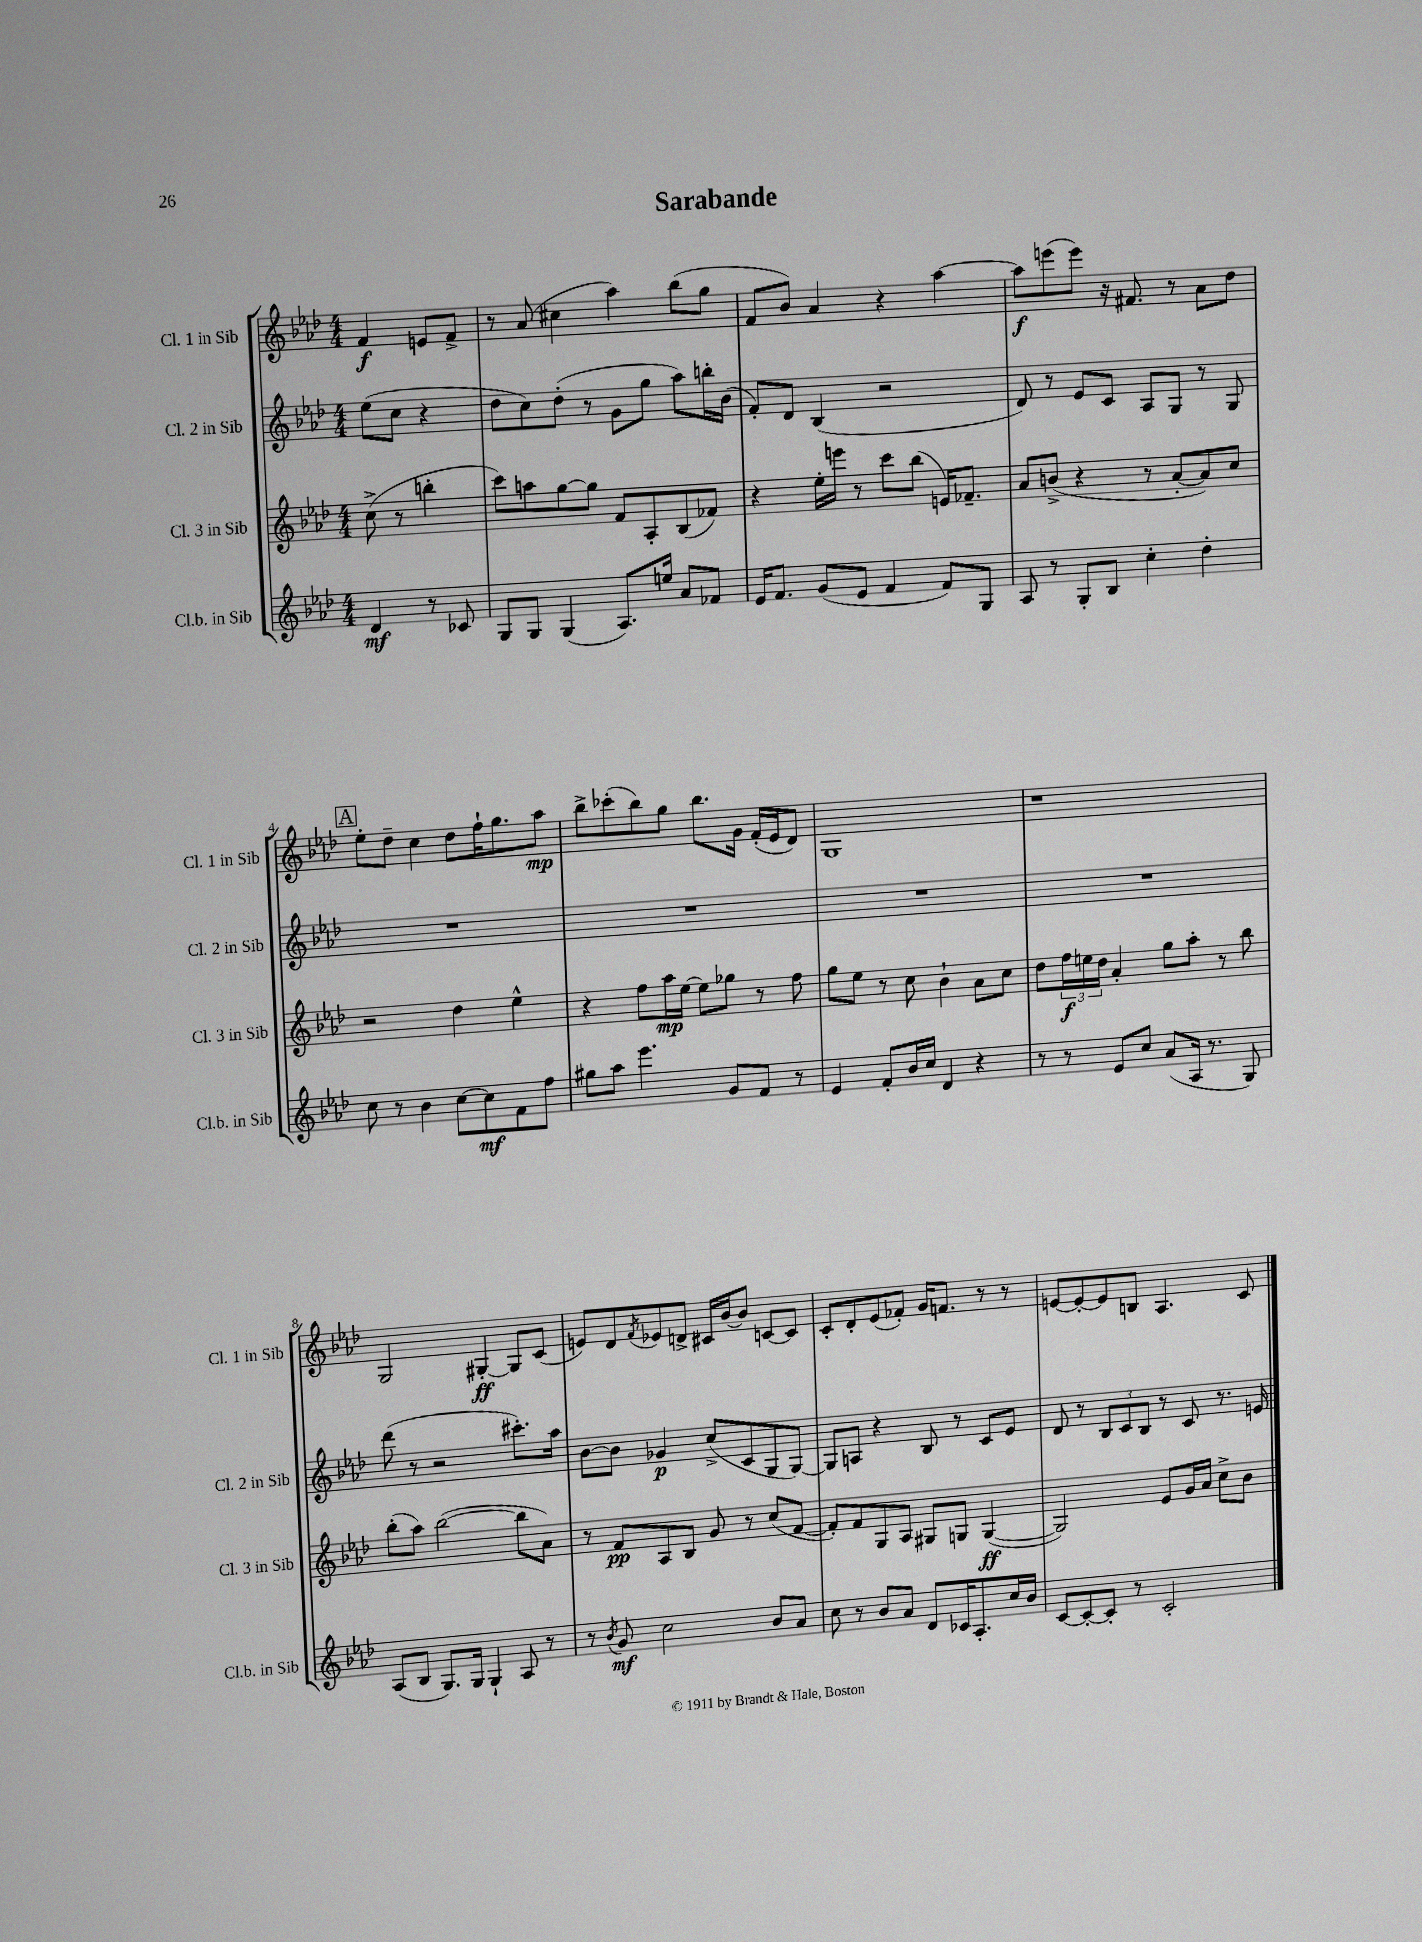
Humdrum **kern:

**kern	**kern	**kern	**kern
*staff4	*staff3	*staff2	*staff1
*clefG2	*clefG2	*clefG2	*clefG2
*k[b-e-a-d-]	*k[b-e-a-d-]	*k[b-e-a-d-]	*k[b-e-a-d-]
*M4/4	*M4/4	*M4/4	*M4/4
4d-	(8cc^	(8ee-	4f
.	8r	8cc	.
8r	4bb'	4r	8e
8c-	.	.	8f^
=	=	=	=
8G	8ccc)	8dd-	8r
8G	8aa	8cc)	(8a-
(4G	[8gg	(8dd-'	4cc#
.	8gg]	8r	.
8.A-)	8f	8g	4aa-)
.	8A-'	8gg	.
16ee	.	.	.
8a-	(8B-	8aa-)	(8bb-
8f-	8f-)	16bb'	8gg
.	.	(16b-	.
=	=	=	=
16e-	4r	8f')	8f
8.f	.	.	.
.	.	8d-	8b-)
(8g	16ee-'	(4B-	4a-
.	16eee	.	.
8e-	8r	.	.
4f	8ccc	2r	4r
.	(8bb-	.	.
8f)	16e)	.	[4aa-
.	8.f-~	.	.
8G	.	.	.
=	=	=	=
8A-	8a-	8d-)	8aa-]
8r	(8b^	8r	(8eee
8G'	4r	8e-	8eee)
8B-	.	8c	16r
.	.	.	8.f#
4cc'	8r	8A-	.
.	[8a-'	8G	8r
4dd-'	8a-])	8r	8a-
.	8cc	8G	8dd-
=	=	=	=
8cc	2r	1r	8ee-'
8r	.	.	8dd-~
4b-	.	.	4cc
[8cc	4dd-	.	8dd-
8cc]	.	.	16ff`
.	.	.	8.gg
8f	4ee-^^	.	.
8ff	.	.	8aa-
=	=	=	=
8gg#	4r	1r	8bb-^
8aa-	.	.	(8ccc-'
4.eee-	8ff	.	8bb-)
.	16aa-	.	8gg
.	[16ee-	.	.
.	8ee-]	.	8.bb-
8g	8gg-	.	.
.	.	.	16g
8f	8r	.	(16f'
.	.	.	16e-
8r	8ff	.	8d-)
=	=	=	=
4e-	8gg	1r	1G
.	8ee-	.	.
8f'	8r	.	.
16b-	8cc	.	.
16cc	.	.	.
4d-	4b-`	.	.
4r	8a-	.	.
.	8cc	.	.
=	=	=	=
8r	8dd-	1r	1r
8r	24ff	.	.
.	24ee	.	.
.	24dd-	.	.
8e-	4a-'	.	.
8cc	.	.	.
(8a-	8gg	.	.
16A-	8aa-'	.	.
8.r	.	.	.
.	8r	.	.
8G)	8bb-	.	.
=	=	=	=
(8A-	(8bb-'	(8ddd-	2G
8B-	8aa-)	8r	.
8.G)	([2bb-	2r	.
16G	.	.	.
4G`	.	.	[4G#'
8A-	8bb-]	8.ccc#')	8G#]
8r	8a-)	.	(8c
.	.	16aa-	.
=	=	=	=
8r	8r	[8b-	8e)
8qb-	.	.	.
8g	8f	8b-]	8d-
.	.	.	8qf
2cc	8A-	4g-	8e-
.	8B-	.	8d^
.	8g	(8cc^	16c#
.	.	.	[16b-
.	8r	8c	8b-]
8b-	(8cc	8G	[8c
8a-	[8f	[8G)	8c]
=	=	=	=
8cc	8f'])	8G]	8c'
8r	8f	8A	8d-'
8b-	8G	4r	(8e-
8a-	8A-	.	8f-')
8d-	8G#	8B-	16g
.	.	.	8.f
16c-	8G	8r	.
8.A-'	.	.	.
.	([4G	8c	8r
16cc	.	8e-	8r
16b-	.	.	.
=	=	=	=
[8c	2G])	8d-	[8e
8c'_	.	8r	8e'_
8c']	.	12B-	8e]
.	.	12c	.
8r	.	.	8B
.	.	12B-	.
2c'	8e-	8r	4.A-
.	16g	8c	.
.	16a-	.	.
.	8cc^	8.r	.
.	8b-	.	8c
.	.	16e	.
==	==	==	==
*-	*-	*-	*-
